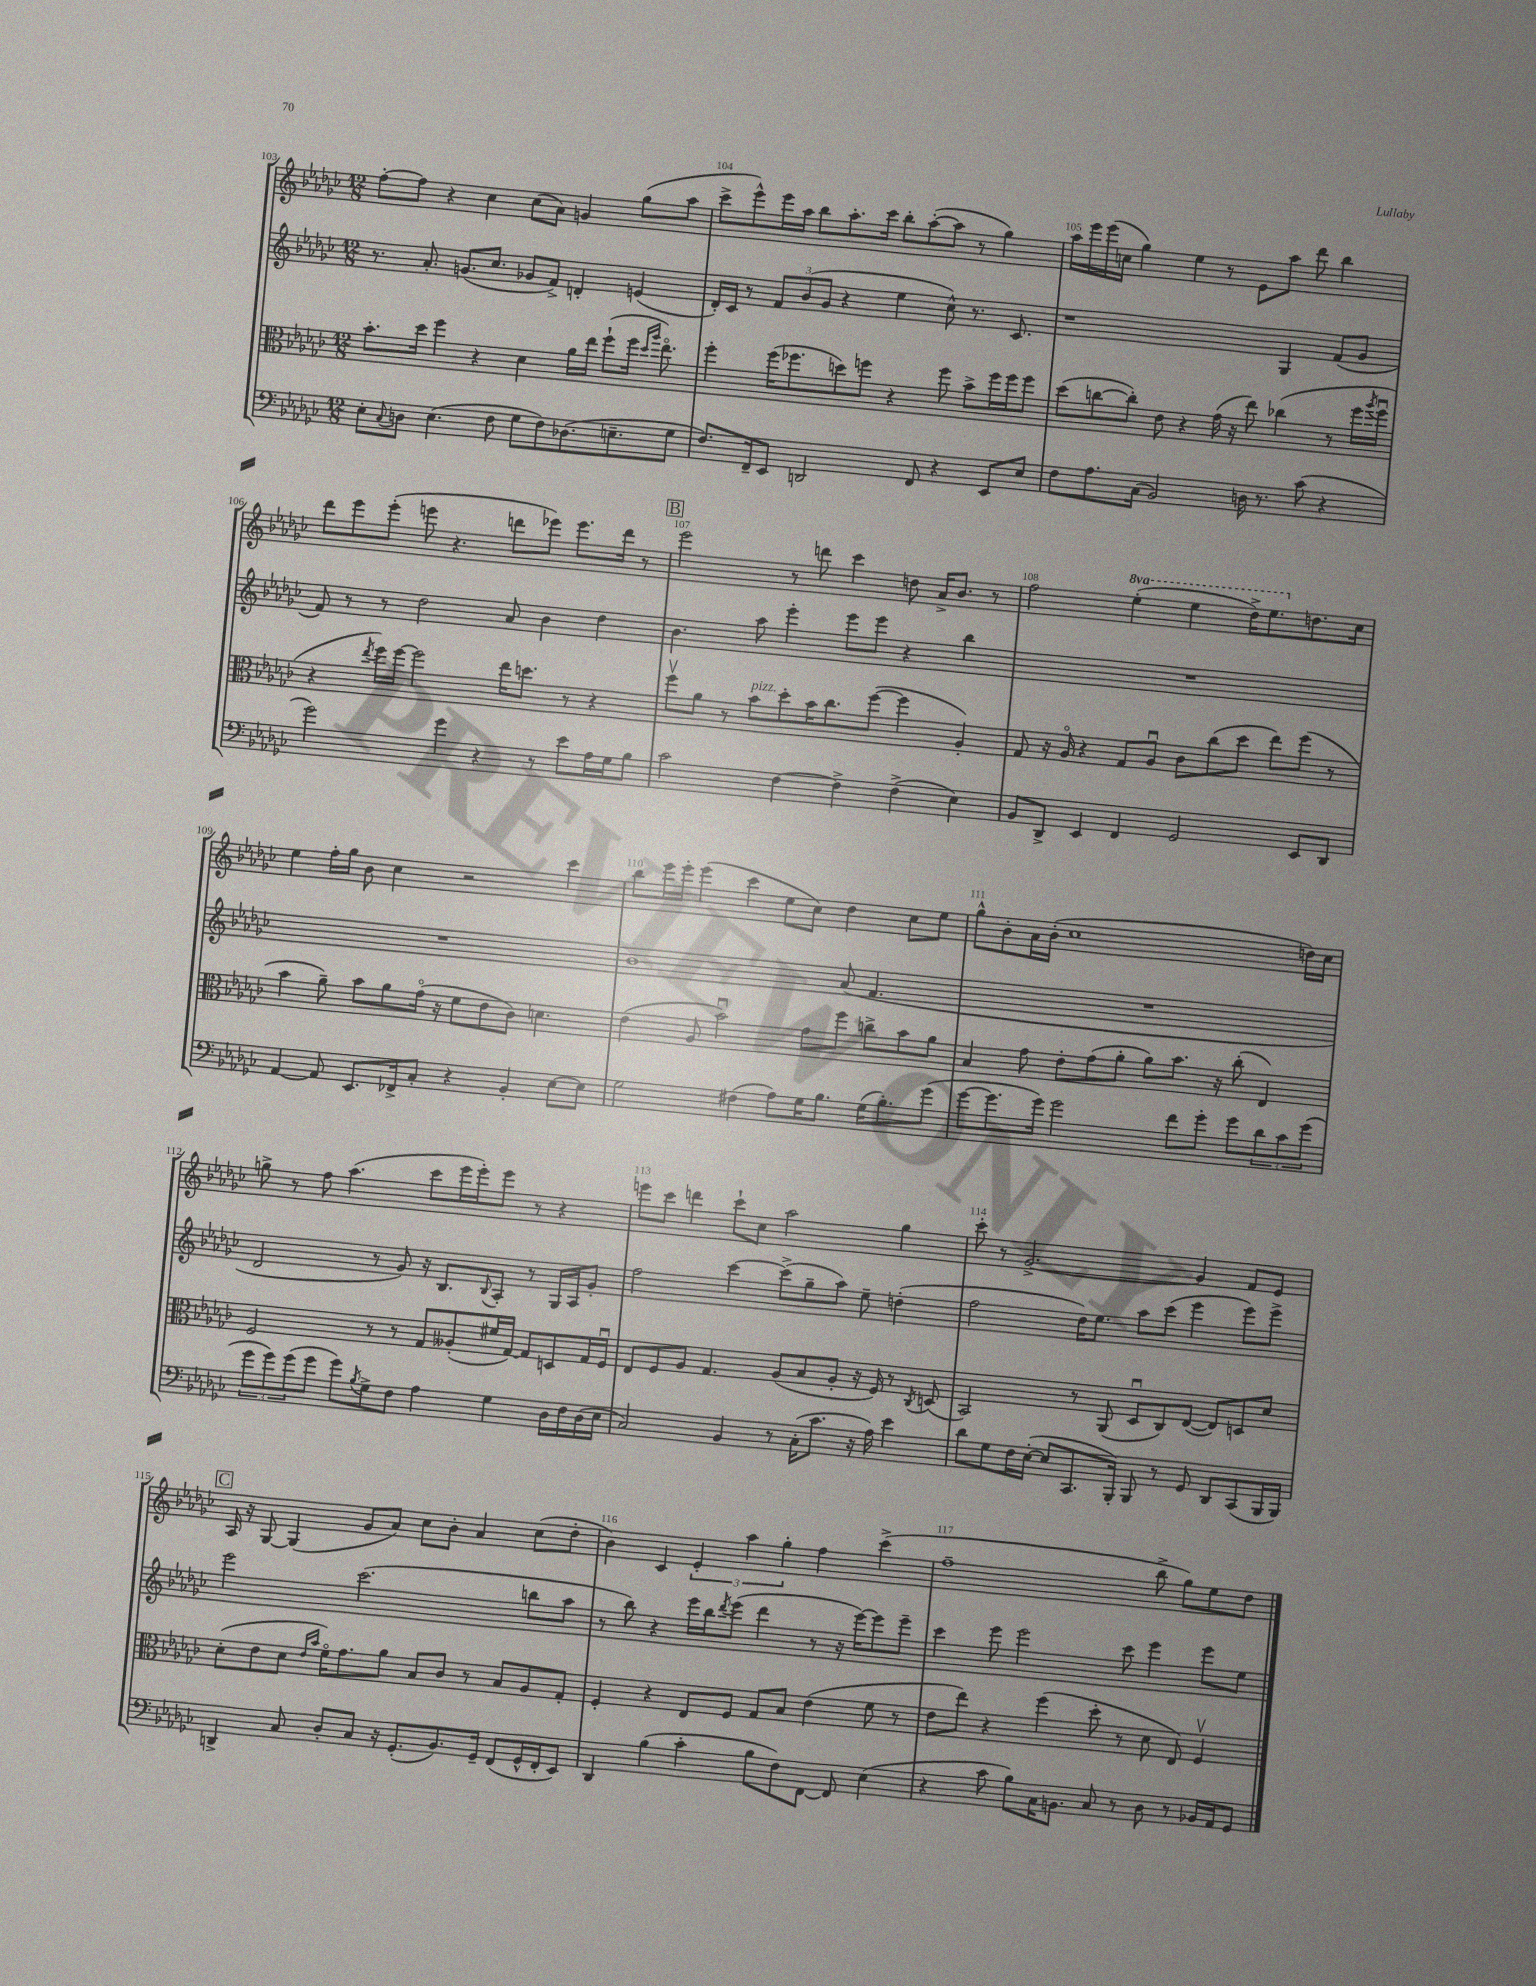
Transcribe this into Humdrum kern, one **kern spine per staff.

**kern	**kern	**kern	**kern
*staff4	*staff3	*staff2	*staff1
*clefF4	*clefC3	*clefG2	*clefG2
*k[b-e-a-d-g-c-]	*k[b-e-a-d-g-c-]	*k[b-e-a-d-g-c-]	*k[b-e-a-d-g-c-]
*M12/8	*M12/8	*M12/8	*M12/8
8E-'	8.b-'	8.r	[8ff'
8qqC-	.	.	.
8D	.	.	8ff]
.	16dd-	8.a-'	.
(4.E-	4ff	.	4r
.	.	(8.g	.
.	4r	.	4cc-
.	.	8.cc-	.
8F	.	.	.
8G-	4d-	8g-	(8cc-
8F)	.	8f^)	8a-)
(8.D-	16a-	4d'	4g
.	16ee-	.	.
.	(8ff`	.	.
8.E~	.	.	.
.	16ff	(4e	(8gg-
.	16qqdd-	.	.
.	16qqaa-	.	.
.	8.ee-o)	.	.
8G-	.	.	8aa-
=	=	=	=
8.F)	4ff'	16d-')	8ccc-^
.	.	16c-	.
.	.	8r	8eee-^^)
16FF~	.	.	.
8EE-	(16ff	12f	16eee-
.	8.ff-	.	16aa-
.	.	(12b-	.
2DD	.	.	8bb-
.	.	12g-	.
.	8dd)	4r	8.aa-'
.	8ff	.	.
.	.	.	16ccc-
.	4r	4ee-	8bb-'
8FF	.	.	([8aa-'
4r	8ff	8cc-^^)	8aa-]
.	8b-^	8.r	8r
8EE-	16ff	.	4gg-)
.	16ff	8.c-	.
8E-	8ff	.	.
=	=	=	=
8F	(8dd-	1r	16aa-
.	.	.	16eee-
8.A-	[8cc	.	(16eee-
.	.	.	16cc
.	8cc'])	.	4gg-)
(16C-	.	.	.
2BB-)	8e-	.	.
.	4r	.	4ee-
.	(16g-	.	8r
.	16r	.	.
16D	8ee-)	.	8e-
8.r	.	.	.
.	(4cc-	4G-	8aa-
(8c-	.	.	8ddd-
4r	8r	(8f	4bb-
.	16ff	8g-	.
.	8qaa-	.	.
.	16ffu	.	.
=	=	=	=
2g-)	4r	8f)	8ddd-
.	.	8r	8eee-
.	8qee-	.	.
.	16ff)	8r	(8eee-'
.	[16ff	.	.
.	2ff]	2dd-	8eee
4g-	.	.	4.r
4r	.	.	.
.	16ee-	8a-	8ddd
.	8.dd	.	.
8r	.	4b-	8eee-)
8e-	8r	.	8.eee-
16A-	4r	4dd-	.
16G-	.	.	16ddd
8B-	.	.	8r
=	=	=	=
2c-	8ffv	4.b-	2eee-
.	8a-	.	.
.	8r	.	.
.	8b-	8aa-	.
[4F	8dd-'	4eee-'	8r
.	16b-	.	8ddd
.	8.cc-	.	.
4F^]	.	8eee-	4ccc-
.	([8ff	8eee-	.
(4F^	4ff]	4r	8dd
.	.	.	16a-^
.	.	.	8.b-
4E-)	4A-')	4bb-	.
.	.	.	8r
=	=	=	=
8BB-	8G-	1.r	2ff
8DD-^	16r	.	.
.	16A-o	.	.
4EE-	4r	.	.
4FF	8G-	.	(4eee-'
.	8A-u	.	.
2GG-	8c-	.	4eee-
.	(8cc-	.	.
.	8dd-	.	16ddd-^)
.	.	.	8.eee-
.	8ee-)	.	.
8EE-	(8ff	.	8.dd
8DD-	8r	.	.
.	.	.	16cc-
=	=	=	=
[4AA-	4b-	1.r	4ee-
8AA-]	8a-~)	.	16ff'
.	.	.	16gg-
8.EE-	8b-	.	8b-
.	8a-	.	4cc-
16FF-^	.	.	.
8C-'	(16g-o	.	.
.	16r	.	.
4r	8f	.	2r
.	8e-	.	.
4BB-'	8c-)	.	.
.	4.d	.	.
[8E-	.	.	4ccc-
8E-]	.	.	.
=	=	=	=
2G-	(4e-	1b-	8bb-
.	.	.	16eee-
.	.	.	16eee-'
.	8A-	.	(4eee-
.	2b-u)	.	.
(4F#	.	.	4ccc-
8A-)	.	.	8ee-
16G-	8g-	.	8cc-)
8.B-	.	.	.
.	8ff	(8a-	4dd-
(16G-	8cc^	4.f	.
8.B-')	.	.	.
.	8b-	.	8cc-
(8g-	8a-	.	8ee-
=	=	=	=
[8g-	4B-	1.r	8gg-^^
8.g-]	.	.	8b-'
.	8g-	.	16a-
16g-)	.	.	(16b-'
2g-	8e-'	.	1cc-
.	(8g-	.	.
.	8a-'	.	.
.	8a-)	.	.
8f	8.b-	.	.
8g-'	.	.	.
.	16r	.	.
8g-	(8cc-'	.	.
12d-	4E-)	.	.
12c-	.	.	.
.	.	.	16dd)
(12g-	.	.	.
.	.	.	16cc-
=	=	=	=
12g-	2F	2d-	8gg^
12g-)	.	.	.
.	.	.	8r
(12g-	.	.	.
8g-	.	.	8ff
8g-)	.	.	(4.aa-
8qB-	.	.	.
8G-^	8r	8r	.
8F	8r	8g-)	.
4A-	8G-	16r	8ccc-
.	.	8.B-	.
.	(8A--'	.	16eee-
.	.	.	16eee-')
.	.	8qqB-	.
4G-	16f#	8A-'	8eee-
.	[16G-)	.	.
.	8G-]	8r	8r
16D-	8D	16G-	4r
16F	.	16A-	.
(16D-	16G-	8g-'	.
16E-	16Fu	.	.
=	=	=	=
2C-)	8E-	2ff	8eee
.	8F	.	8ccc-
.	8A-	.	4ddd
.	4.G-	.	.
4BB-	.	[4ccc-	8ccc-`
.	.	.	8cc-
8r	(8A-	(8ccc-^]	2aa-
(16C-'	8B-	8gg-~	.
8.c-	.	.	.
.	8A-'	8aa-)	.
16r	16r	8ee-~	.
16A-)	16F)	.	.
4e-	8r	(4dd'	4gg-
.	8qC-	.	.
.	(8D	.	.
=	=	=	=
8d-	2BB-)	2ff	8ccc-'
8G-	.	.	8r
16F	.	.	[2.g-^
([16E-'	.	.	.
8E-]	.	.	.
8.CC-	8r	16dd-)	.
.	.	8.ee-	.
.	(8AA-	.	.
16BBB-')	.	.	.
8BBB-	8D-u	8aa-	.
8r	8C-)	(8ccc-	.
8GG-	([8E-	4eee-	4g-]
8DD-	8E-])	.	.
(8CC-	8D	8eee-)	8f
16BBB-	8d-	8eee-^	8e-
16BBB-)	.	.	.
=	=	=	=
4DD^	(8d-'	2eee-	16A-
.	.	.	16r
.	8e-	.	[8G-
8C-	8d-	.	(4G-]
.	16qqe-	.	.
.	16qqb-	.	.
8D-'	16fo)	.	.
.	8.g-	.	.
8C-	.	(2.ccc-	8g-
16r	8a-	.	8a-)
(8.GG-'	.	.	.
.	8B-	.	8cc-
8.BB-)	8c-	.	8b-'
.	8r	.	4a-
16GG-~	.	.	.
(8FF	8B-	.	.
16GG-^^	8A-	8bb	(8cc-
16FF'	.	.	.
8EE-)	8G-'	8aa-	8dd-'
=	=	=	=
4DD-	4F'	8r	4b-)
.	.	8bb-)	.
(4B-	4r	4r	4c-
4c-'	8E-	16eee-	6e-'
.	.	16bb-	.
.	.	8qddd-	.
.	8F	(8eee-	.
.	.	.	6aa-
8B-	8G-	4ddd-	.
.	.	.	6gg-'
8F)	8B-	.	.
[8FF	(4e-	8r	4ff
8FF]	.	16r	.
.	.	[16eee-)	.
(4E-	8f	8eee-]	(4ccc-^
.	8r	8eee-~	.
=	=	=	=
4r	8e-	4ccc-	1ff~
.	8ee-)	.	.
8c-	4r	8eee-	.
8B-)	.	2eee-	.
16C-	(4ff	.	.
8.BB	.	.	.
8C-	8dd-'	.	.
8r	8r	8ccc-	.
8D-	8d-	4eee-	8bb-^
8r	8E-)	.	8gg-)
16BB-	4Fv	8eee-	8ee-
16AA-	.	.	.
8GG-	.	8ee-	8dd-
==	==	==	==
*-	*-	*-	*-
